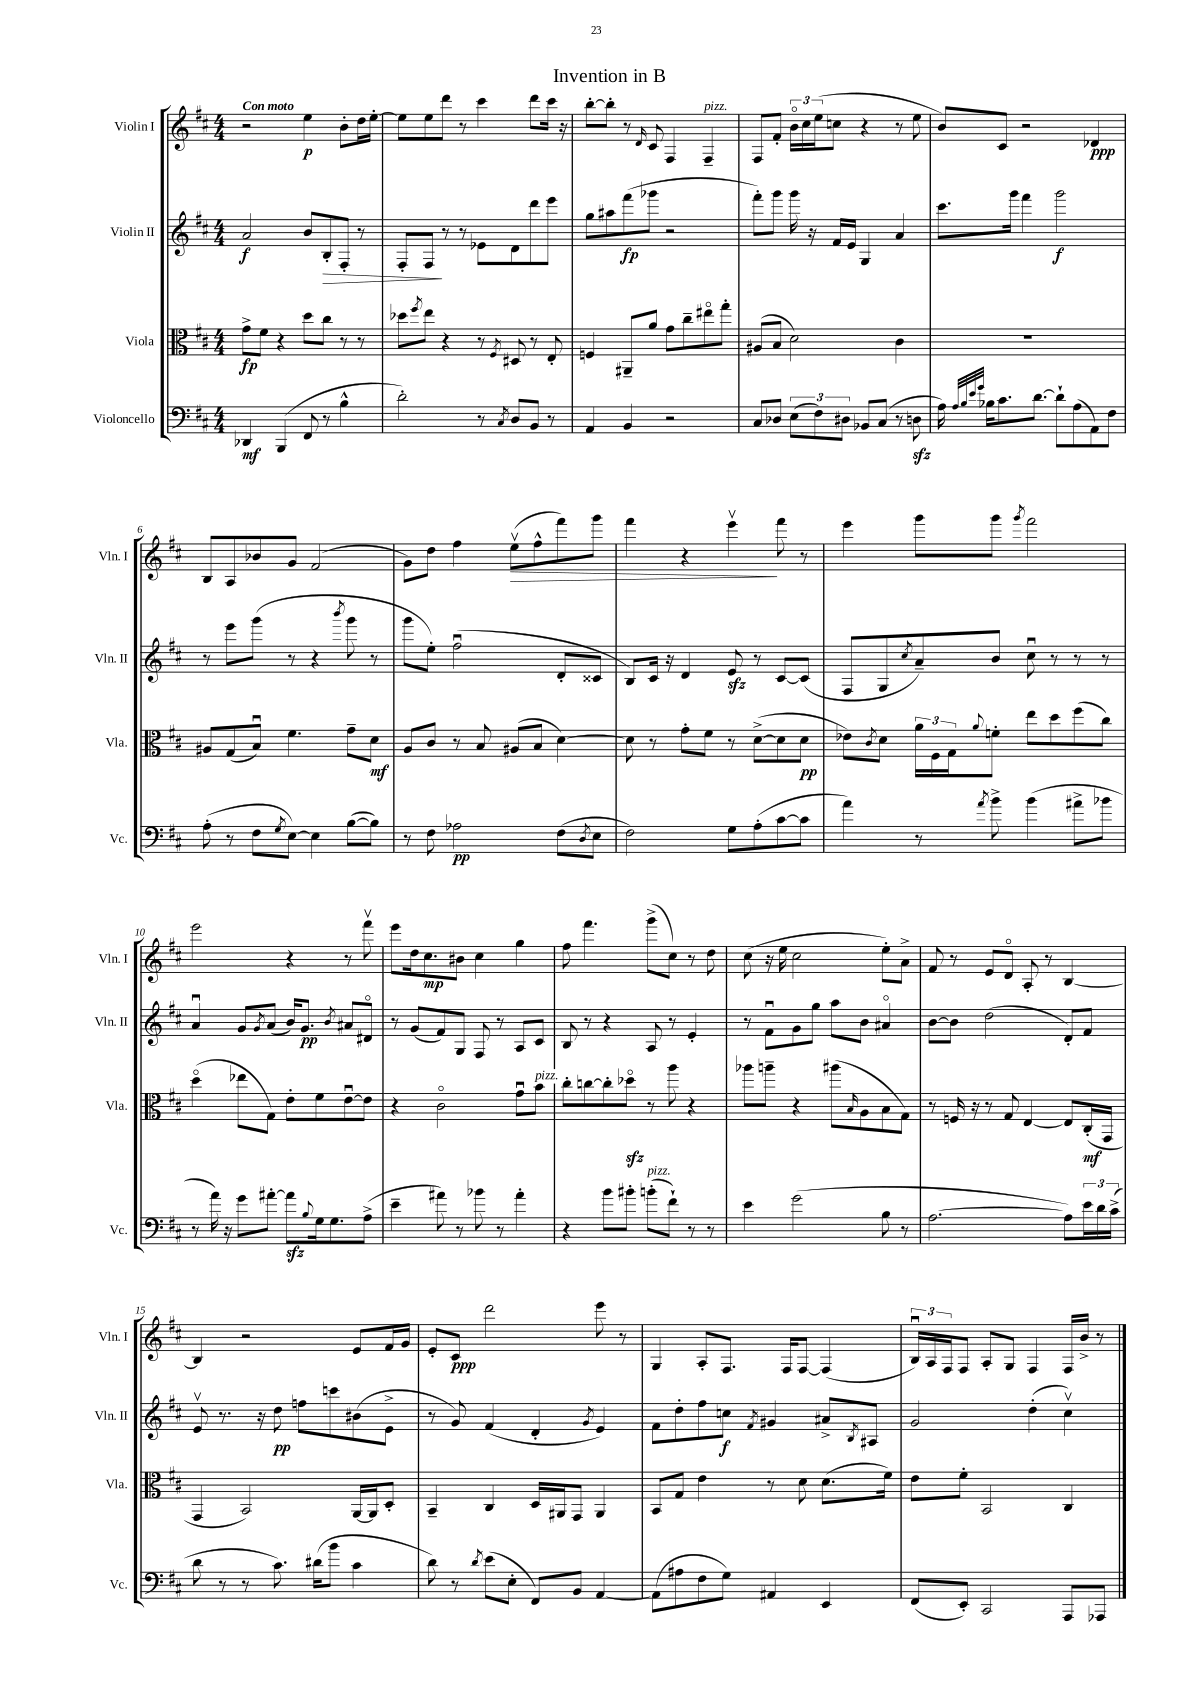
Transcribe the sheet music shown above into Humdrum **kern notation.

**kern	**kern	**kern	**kern
*staff4	*staff3	*staff2	*staff1
*clefF4	*clefC3	*clefG2	*clefG2
*k[f#c#]	*k[f#c#]	*k[f#c#]	*k[f#c#]
*M4/4	*M4/4	*M4/4	*M4/4
4DD-	8g^	2a	2r
.	8f#	.	.
(4BBB	4r	.	.
8FF#	8dd	8b	4ee
8r	8cc#	8B'	.
4B^^	8r	8F#'	8b'
.	8r	8r	16dd
.	.	.	[16ee'
=	=	=	=
2d')	8dd-	8F#'	8ee]
.	8qff#	.	.
.	8ee	8F#	8ee
.	4r	8r	8ddd
.	.	8r	8r
8r	8r	8e-	4ccc#
8qC#	8qF#	.	.
8D	8D#	8d	.
8BB	8r	8ddd	8ddd
8r	8E'	8eee	16ccc#
.	.	.	16r
=	=	=	=
4AA	4F	8gg	[8bb'
.	.	8aa#	8bb']
4BB	8AA#~	(8fff#	8r
.	.	.	16qqd
.	8a	8ggg-	8c#
2r	8g	2r	4F#
.	8cc#~	.	.
.	8ee#o	.	4F#~
.	8gg'	.	.
=	=	=	=
8C#	(8A#	8fff#')	8F#
8D-	8B	8ggg	8f#'
(12E	2d)	16ggg	24bo
.	.	.	24cc#
.	.	16r	.
12F#)	.	.	(24ee
.	.	16f#	8cc
12D#	.	.	.
.	.	16e	.
8BB-	.	4G	4r
(8C#	.	.	.
8r	4c#	4a	8r
8D	.	.	8ee
=	=	=	=
16A)	1r	8.ccc#	8b)
32qqA	.	.	.
32qqB	.	.	.
32qqe	.	.	.
32qqg	.	.	.
16B-	.	.	.
8.c#	.	.	8c#
.	.	16ggg	.
.	.	4fff#	2r
[8.d	.	.	.
8d`]	.	2ggg	.
(8A	.	.	.
8AA)	.	.	4d-
8F#	.	.	.
=	=	=	=
(8A'	8A#	8r	8B
8r	(8G	8eee	8A
8F#	8Bu)	(8ggg	8b-
8qG	.	.	.
[8E)	4.f#	8r	8g
4E]	.	4r	(2f#
.	.	8qbbb	.
([8B	8g~	8ggg	.
8B])	8d	8r	.
=	=	=	=
8r	8A	8ggg	8g)
8F#	8c#	8ee')	8dd
2A-	8r	(2ff#u	4ff#
.	8B	.	.
.	(8A#	.	(8eev
.	8B	.	8ff#^^
(8F#	[4d)	8d'	8fff#)
8qD	.	.	.
8E	.	8c##	8ggg
=	=	=	=
2F#)	8d]	8B)	4fff#
.	8r	16c#	.
.	.	16r	.
.	8g'	4d	4r
.	8f#	.	.
8G	8r	8e	4eeev
(8A'	([8d^	8r	.
[8c#	8d]	[8c#	8fff#
8c#]	8d	(8c#]	8r
=	=	=	=
4a)	8e-)	8F#	4eee
.	8qc#	.	.
.	8d	8G	.
.	.	8qcc#	.
8r	24a	8a~)	8ggg
.	24F#	.	.
.	24G	.	.
8qa	8qqa	.	.
8b^	8f'	8b	8ggg
.	.	.	8qggg
(4b	8ee	8cc#u	2fff#
.	8dd	8r	.
8a#^	(8ff#	8r	.
8b-	8cc#)	8r	.
=	=	=	=
8r	(4ddo	4au	2eee
16a)	.	.	.
16r	.	.	.
8g	8ee-	8g	.
.	.	8qg	.
[8a#'	8G)	(8a	.
8a#]	8e'	16b)	4r
.	.	8.g	.
8qqB	.	.	.
16G	8f#	.	.
8.G	.	.	.
.	.	8qb	.
.	[8eu	8a#	8r
(8A^	8e]	8d#o	8fff#v
=	=	=	=
4e~	4r	8r	8eee
.	.	(8g	16dd
.	.	.	8.cc#
8a#)	2c#o	8f#)	.
8r	.	8G	8b#
8b-	.	8F#	4cc#
8r	.	8r	.
4a#'	8gu	8A	4gg
.	8b	8c#	.
=	=	=	=
4r	8cc#'	8B	8ff#
.	[8cc	8r	4.fff#
8b	8cc']	4r	.
8b#'	8dd-o	.	.
(8b'	8r	8A	(8ggg^
8f#`)	8aa	8r	8cc#)
8r	4r	4e'	8r
8r	.	.	8dd
=	=	=	=
4e	8aa-	8r	(8cc#
.	8aa~	8f#u	16r
.	.	.	16ee
(2g	4r	8g	2cc#
.	.	8gg	.
.	(8aa#	8aa	.
.	16qqB	.	.
.	8A	8b	.
8B	8B	4a#o	8ee')
8r	8G)	.	8a^
=	=	=	=
[2.A	8r	[8b	8f#
.	16F	8b]	8r
.	16r	.	.
.	8r	(2dd	8e
.	8G	.	8do
.	[4E	.	8A'
.	.	.	8r
8A])	8E]	8d')	[4B
24e	(16C#'	8f#	.
24d	.	.	.
.	16GG	.	.
(24c#^	.	.	.
=	=	=	=
8d	4GG	8ev	4B]
8r	.	8.r	.
8r	2BB)	.	2r
.	.	16r	.
8.c#)	.	8dd	.
.	.	8ff	.
(16d#	.	.	.
8b	.	8ccc	.
4c#	[16AA	(8b#	8e
.	16AA]	.	.
.	8D'	8e^	16f#
.	.	.	16g
=	=	=	=
8d)	4BB~	8r	8e'
8r	.	8g)	8c#
8qd	.	.	.
(8e	4C#	(4f#	2ddd
8E'	.	.	.
8FF#)	16D	4d'	.
.	16AA#	.	.
8BB	8GG	.	.
.	.	8qg	.
[4AA	4AA#	4e)	8eee
.	.	.	8r
=	=	=	=
(8AA]	8BB	8f#	4G
8A#	8G	8dd'	.
8F#	4e	8ff#	8A'
8G)	.	8cc	8.F#
.	.	8qf#	.
4AA#	8r	4g#	.
.	.	.	16F#
.	8d	.	[8F#
4EE	(8.d	8a#^	(4F#]
.	.	8qB	.
.	.	8A#	.
.	16f#)	.	.
=	=	=	=
(8FF#	8e	2g	24Bu)
.	.	.	24A
.	.	.	24F#
8EE')	8f#'	.	8F#
2CC#	2BB	.	8A'
.	.	.	8G
.	.	(4dd'	4F#
8AAA	4C#	4cc#v)	16F#
.	.	.	16b^
8AAA-	.	.	8r
==	==	==	==
*-	*-	*-	*-
